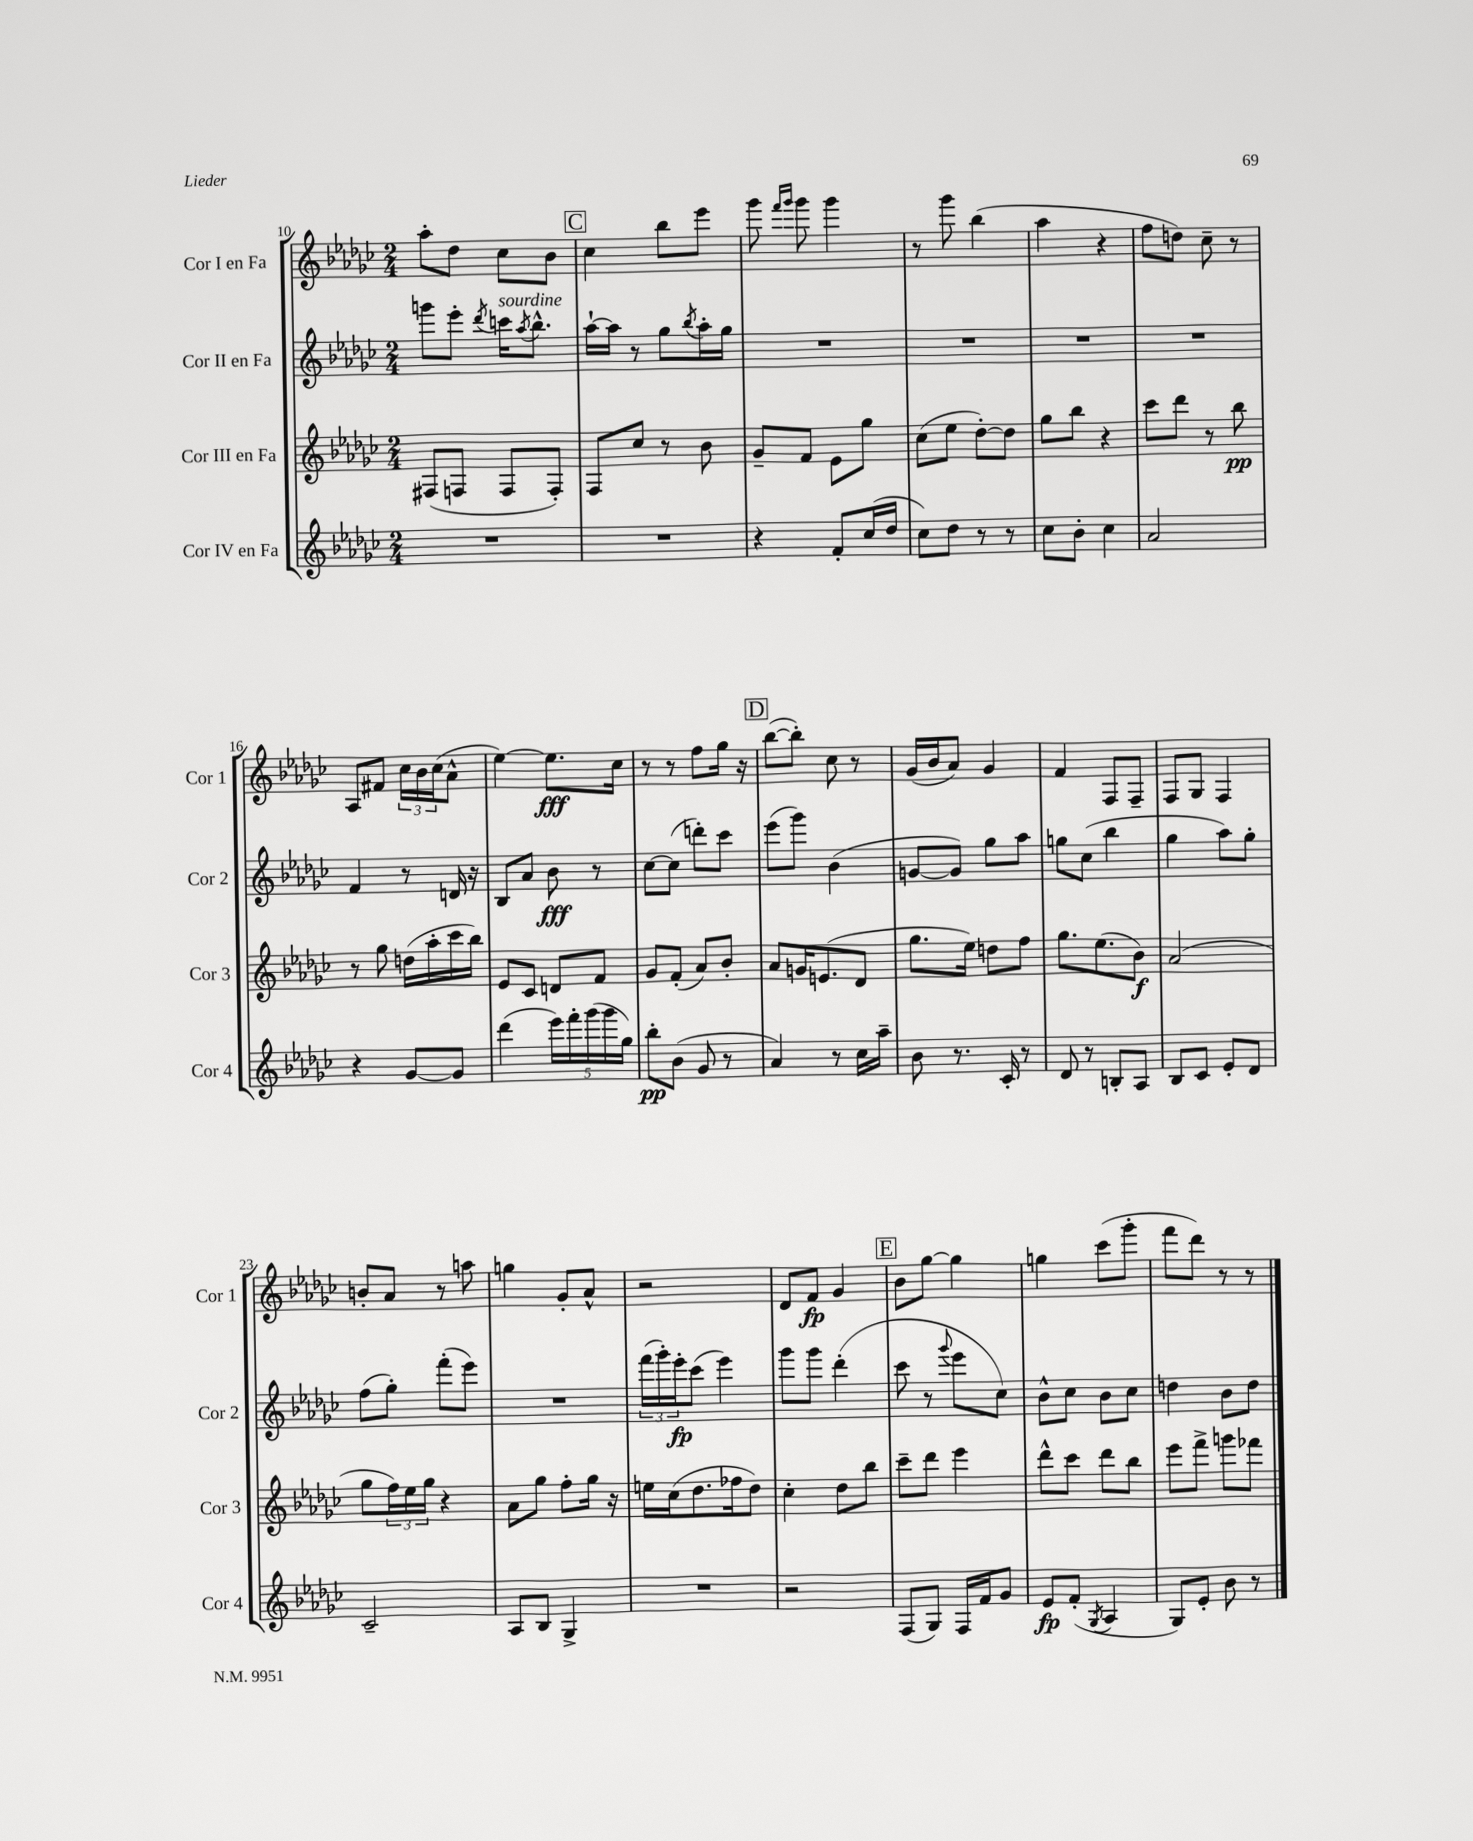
<<
\new StaffGroup <<
\new Staff = "s0" \with { instrumentName = "Cor I en Fa" shortInstrumentName = "Cor 1" } {
    \clef treble \key ges \major \numericTimeSignature \time 2/4
    aes''8-. des''8 ces''8 bes'8 |
    \mark \markup { \box "C" } ces''4 bes''8 ees'''8 |
    ges'''8 \grace { f'''16 ges'''16 } ges'''8 ges'''4 |
    r8 ges'''8 bes''4( |
    aes''4 r4 |
    f''8 d''8) ces''8-- r8 |
    aes8 fis'8 \tuplet 3/2 { ces''16 bes'16 ces''16( } aes'8-^ |
    ees''4~) ees''8.\fff ces''16 |
    r8 r8 f''8 ges''16 r16 |
    \mark \markup { \box "D" } bes''8~( bes''8-.) ces''8 r8 |
    ges'16( bes'16 aes'8) ges'4 |
    f'4 f8 f8-- |
    f8 ges8 f4 |
    b'8-. aes'8 r8 a''8 |
    g''4 ges'8-. aes'8-^ |
    r2 |
    des'8 f'8\fp ges'4 |
    \mark \markup { \box "E" } bes'8 ges''8~ ges''4 |
    g''4 ces'''8( ges'''8-. |
    f'''8 des'''8) r8 r8 \bar "|." |
}
\new Staff = "s1" \with { instrumentName = "Cor II en Fa" shortInstrumentName = "Cor 2" } {
    \clef treble \key ges \major \numericTimeSignature \time 2/4
    g'''8 ees'''8-. \acciaccatura { des'''8 } c'''16^\markup { \italic "sourdine" } \acciaccatura { aes''8 } bes''8.-^ |
    \mark \markup { \box "C" } aes''16~-! aes''16 r8 ges''8 \acciaccatura { bes''8 } aes''16-. ges''16 |
    R2 |
    R2 |
    R2 |
    R2 |
    f'4 r8 d'16 r16 |
    bes8 aes'8 bes'8\fff r8 |
    ces''8~ ces''8( d'''8-.) ces'''8 |
    \mark \markup { \box "D" } ees'''8( ges'''8) bes'4( |
    g'8~ g'8) ges''8 aes''8 |
    g''8 ces''8( bes''4 |
    ges''4 aes''8) ges''8-. |
    f''8( ges''8-.) f'''8-.( ees'''8) |
    R2 |
    \tuplet 3/2 { f'''16( ges'''16-.) ees'''16-.\fp } ces'''8( ees'''4) |
    ges'''8 ges'''8 des'''4-.( |
    \mark \markup { \box "E" } ces'''8 r8 \appoggiatura { ges'''8 } ees'''8 ces''8) |
    bes'8-^ ces''8 bes'8 ces''8 |
    d''4 bes'8 d''8 \bar "|." |
}
\new Staff = "s2" \with { instrumentName = "Cor III en Fa" shortInstrumentName = "Cor 3" } {
    \clef treble \key ges \major \numericTimeSignature \time 2/4
    fis8( f8 f8 f8-.) |
    \mark \markup { \box "C" } f8 ces''8 r8 bes'8 |
    ges'8-- f'8 ees'8 ges''8 |
    ces''8( ees''8 des''8~-.) des''8 |
    ges''8 bes''8 r4 |
    ces'''8 des'''8 r8 bes''8\pp |
    r8 ges''8 d''16( aes''16-. ces'''16 bes''16) |
    ees'8 ces'8 d'8 f'8 |
    ges'8 f'8-.( aes'8) bes'8-. |
    \mark \markup { \box "D" } aes'8 g'16 e'8.( des'8 |
    ges''8. ees''16) d''8 f''8 |
    ges''8. ees''8.( bes'8\f) |
    aes'2( |
    ges''8 \tuplet 3/2 { f''16) ees''16 ges''16 } r4 |
    aes'8 ges''8 f''8-. ges''16 r16 |
    e''16 ces''16( des''8. fes''16 des''8) |
    ces''4-. des''8 bes''8 |
    \mark \markup { \box "E" } ces'''8-- des'''8 ees'''4 |
    des'''8-^ ces'''8 des'''8 bes''8 |
    ees'''8 f'''8-> g'''8 fes'''8 \bar "|." |
}
\new Staff = "s3" \with { instrumentName = "Cor IV en Fa" shortInstrumentName = "Cor 4" } {
    \clef treble \key ges \major \numericTimeSignature \time 2/4
    R2 |
    \mark \markup { \box "C" } R2 |
    r4 f'8-. ces''16( des''16 |
    ces''8) des''8 r8 r8 |
    ces''8 bes'8-. ces''4 |
    aes'2 |
    r4 ges'8~ ges'8 |
    des'''4( \tuplet 5/4 { ees'''16) f'''16-. ges'''16( ges'''16 ges''16) } |
    bes''8-.\pp bes'8( ges'8 r8 |
    \mark \markup { \box "D" } aes'4) r8 ces''16 aes''16-- |
    bes'8 r8. ces'16-. r8 |
    des'8 r8 b8-. aes8 |
    bes8 ces'8 ees'8-. des'8 |
    ces'2-- |
    aes8 bes8 ges4-> |
    R2 |
    r2 |
    \mark \markup { \box "E" } f8( ges8) f16 f'16 ges'8 |
    ees'8\fp f'8-.( \acciaccatura { ges8 } aes4 |
    ges8) ees'8-. bes'8 r8 \bar "|." |
}
>>
>>
\layout { \context { \Score currentBarNumber = #10 } }
